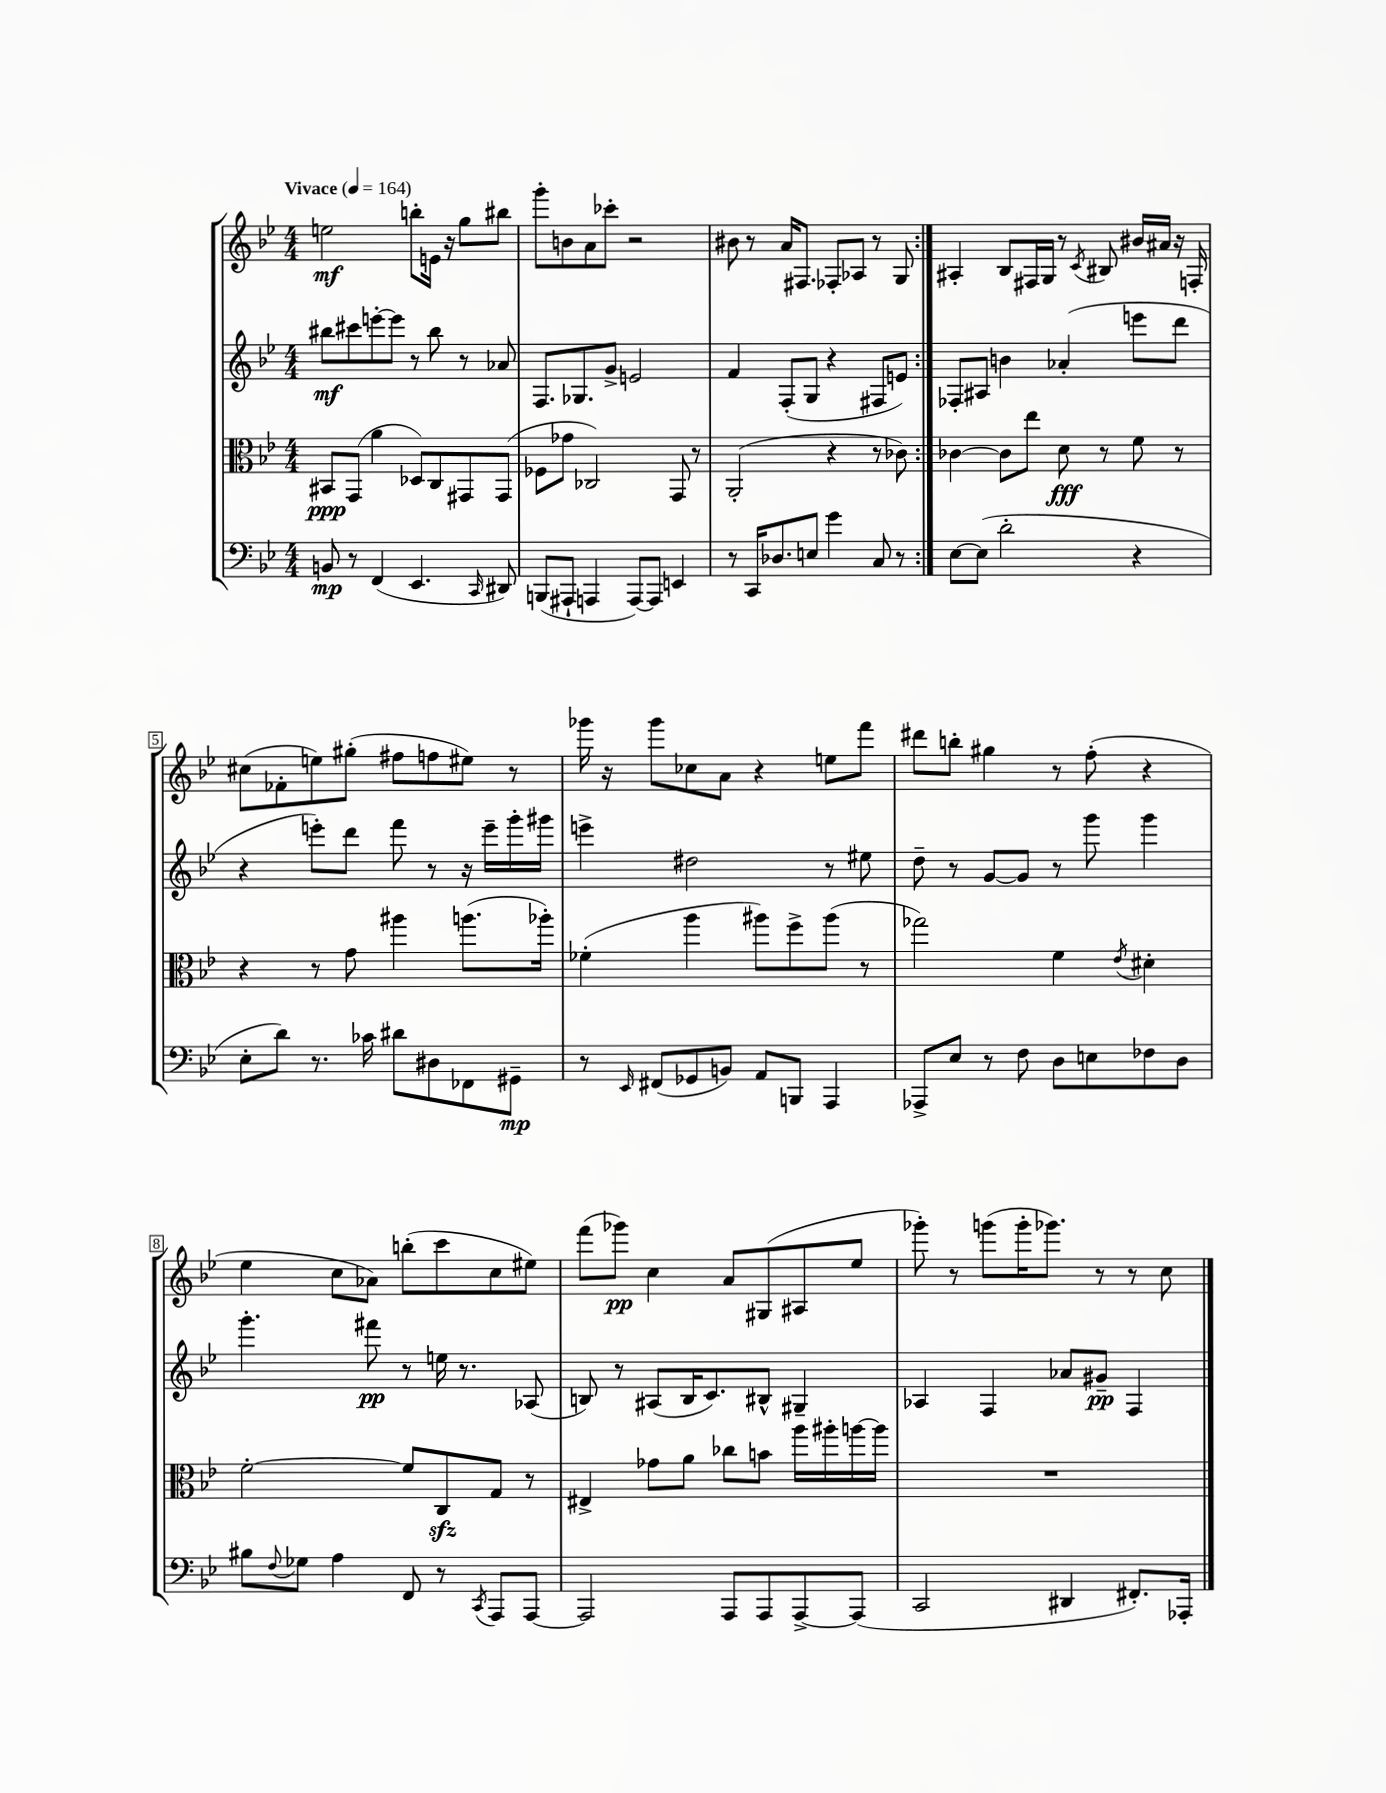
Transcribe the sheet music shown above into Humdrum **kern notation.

**kern	**kern	**kern	**kern
*staff4	*staff3	*staff2	*staff1
*clefF4	*clefC3	*clefG2	*clefG2
*k[b-e-]	*k[b-e-]	*k[b-e-]	*k[b-e-]
*M4/4	*M4/4	*M4/4	*M4/4
*MM164	*MM164	*MM164	*MM164
8BB	8BB#	8bb#	2ee
8r	(8GG	8ccc#	.
(4FF	4a	[8eee'	.
.	.	8eee]	.
4.EE-	8D-)	8r	8bb'
.	8C	8bb#	16e
.	.	.	16r
.	8GG#	8r	8gg
16qqCC	.	.	.
8DD#)	(8GG#	8a-	8bb#
=	=	=	=
(8BBB	8F-	8.F	8ggg'
8AAA#`	8g-	.	8b
.	.	8.G-	.
4AAA	2C-)	.	8a
.	.	8g^	8ccc-'
[8AAA)	.	2e	2r
8AAA]	.	.	.
4EE	8GG	.	.
.	8r	.	.
=	=	=	=
8r	(2AA'	4f	8b#
16CC	.	.	8r
8.D-	.	.	.
.	.	(8F'	16a
.	.	.	8.F#
8E	.	8G	.
4g	4r	4r	8F-'
.	.	.	8A-
8C	8r	8F#	8r
8r	8c-)	8e)	8G
=:|!	=:|!	=:|!	=:|!
[8E-	[4c-	8F-'	4A#'
(8E-]	.	8A#	.
2d'	8c-]	4b	8B-
.	8ee-	.	16F#
.	.	.	16G
.	8d	(4a-'	8r
.	.	.	8qc
.	8r	.	8B#
4r	8f	8eee	16b#
.	.	.	16a#
.	8r	8ddd	16r
.	.	.	16F'
=	=	=	=
8E-'	4r	4r	(8cc#
8d)	.	.	8f-'
8.r	8r	8eee')	8ee)
.	8g	8ddd	(8gg#'
16c-	.	.	.
8d#	4aa#	8fff	8ff#
8D#	.	8r	8ff
8FF-	(8.aa	16r	8ee#)
.	.	16eee~	.
8GG#~	.	16ggg'	8r
.	16aa-')	16ggg#	.
=	=	=	=
8r	(4f-'	4eee^	16ggg-
.	.	.	16r
16qqEE-	.	.	.
(8FF#	.	.	8ggg-
8GG-	4aa	2dd#	8cc-
8BB)	.	.	8a
8AA	8aa#)	.	4r
8BBB	8ff^	.	.
4AAA	(8aa#	8r	8ee
.	8r	8ee#	8fff
=	=	=	=
8AAA-^	2gg-)	8dd~	8ddd#
8E-	.	8r	8bb'
8r	.	[8g	4gg#
8F	.	8g]	.
8D	4f	8r	8r
8E	.	8ggg	(8ff'
.	8qe-	.	.
8F-	4d#'	4ggg	4r
8D	.	.	.
=	=	=	=
8B#	[2f'	4.ggg'	4ee-
8qqF	.	.	.
8G-	.	.	.
4A	.	.	8cc
.	.	8fff#	8a-)
8FF	8f]	8r	(8bb'
8r	8C	16ee	8ccc
.	.	8.r	.
8qCC	.	.	.
8AAA	8G	.	8cc
[8AAA	8r	(8A-	8ee#)
=	=	=	=
2AAA]	4E#^	8B)	(8fff
.	.	8r	8ggg-)
.	8g-	(8A#	4cc
.	8a	16B	.
.	.	8.c)	.
8AAA	8cc-	.	8a
8AAA	8b	8B#^^	(8G#
[8AAA^	16aa	4G#~	8A#
.	16aa#'	.	.
(8AAA]	[16aa	.	8ee-
.	16aa]	.	.
=	=	=	=
2CC	1r	4A-	8ggg-')
.	.	.	8r
.	.	4F	(8ggg
.	.	.	16ggg'
.	.	.	8.ggg-)
4DD#	.	8a-	.
.	.	8g#~	8r
8.FF#')	.	4F	8r
.	.	.	8cc
16AAA-'	.	.	.
==	==	==	==
*-	*-	*-	*-
